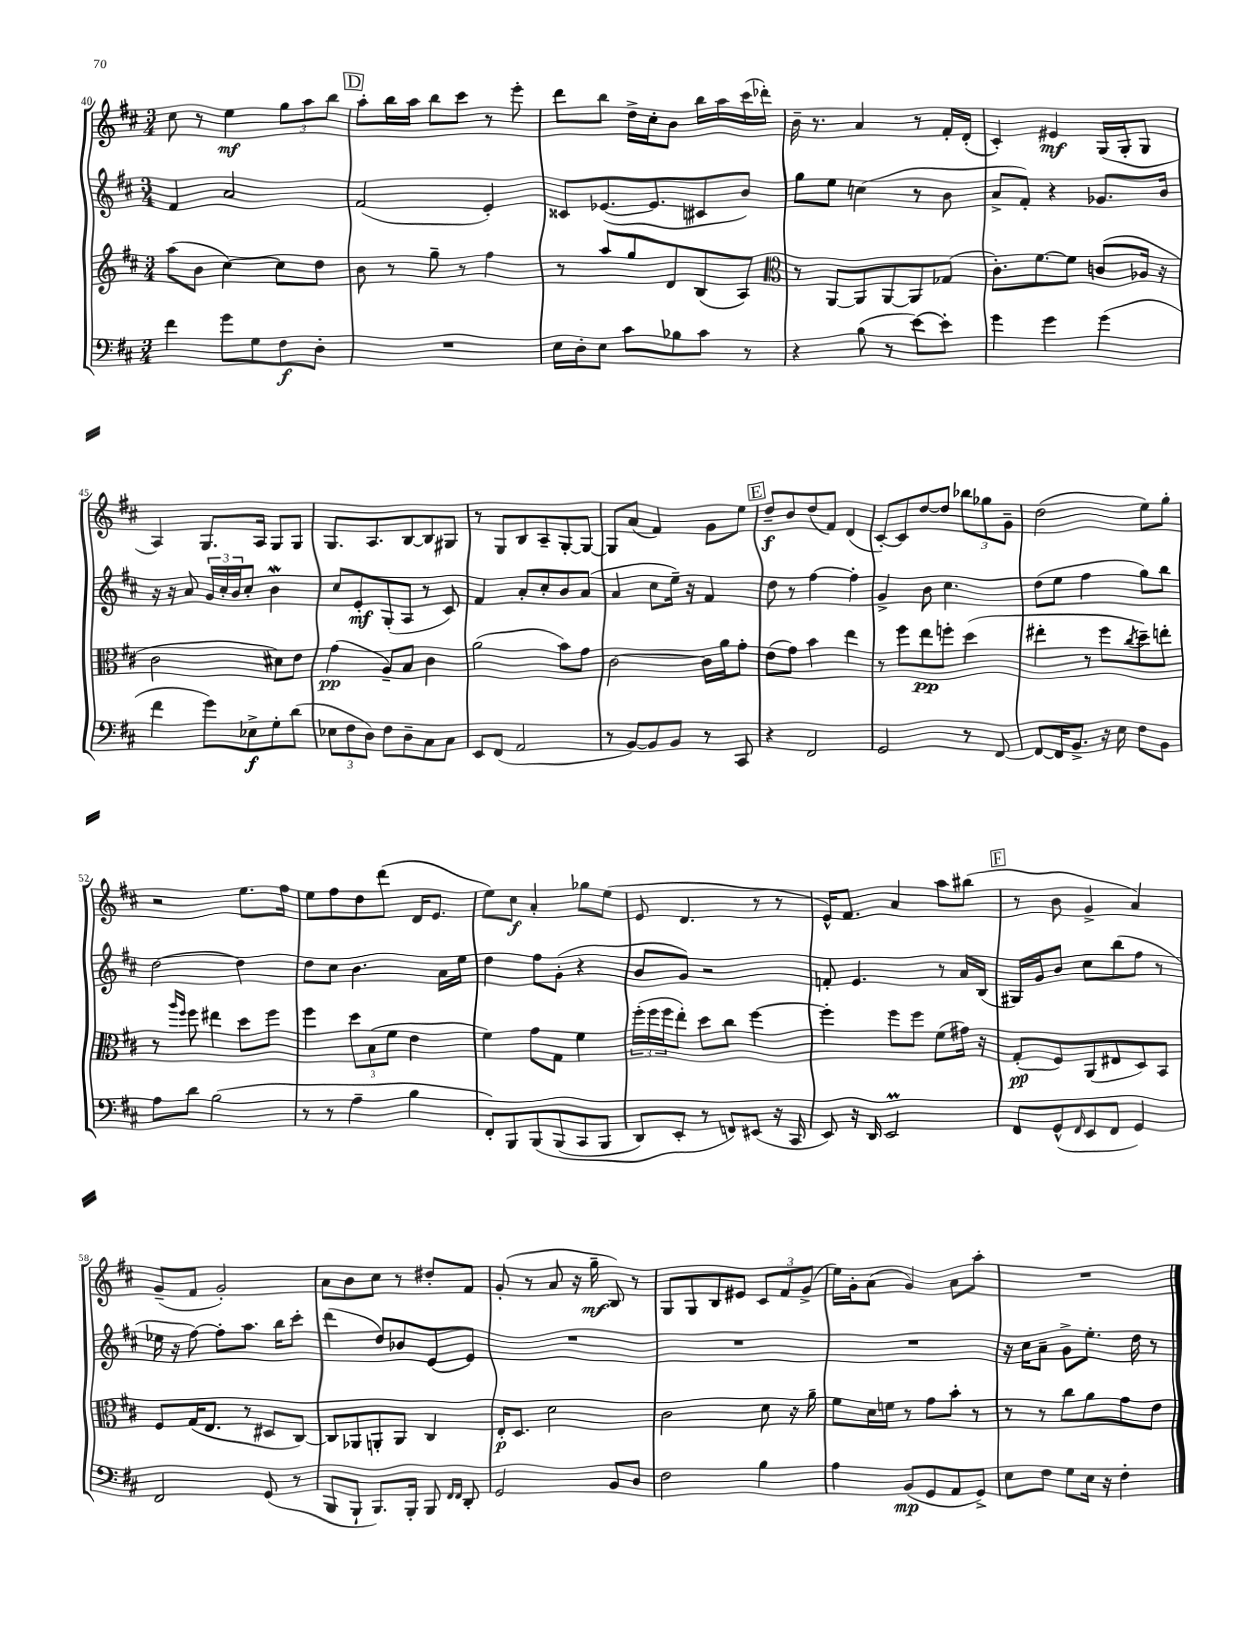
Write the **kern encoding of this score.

**kern	**dynam	**kern	**dynam	**kern	**dynam	**kern	**dynam
*part4	*part4	*part3	*part3	*part2	*part2	*part1	*part1
*staff4	*staff4	*staff3	*staff3	*staff2	*staff2	*staff1	*staff1
*clefF4	*	*clefG2	*	*clefG2	*	*clefG2	*
*k[f#c#]	*	*k[f#c#]	*	*k[f#c#]	*	*k[f#c#]	*
*M3/4	*	*M3/4	*	*M3/4	*	*M3/4	*
=40	=40	=40	=40	=40	=40	=40	=40
4f#\	.	(8aa\L	.	4f#/	.	8cc#\	.
.	.	8b\J	.	.	.	8r	.
8g\L	.	[4cc#\)	.	2a/	.	4ee\	mf
8G\	.	.	.	.	.	.	.
8F#\	f	8cc#\L]	.	.	.	12gg\L	.
.	.	.	.	.	.	12aa\	.
8D'\J	.	8dd\J	.	.	.	.	.
.	.	.	.	.	.	12bb\J	.
!!LO:REH:place=s1:t=D
=41	=41	=41	=41	=41	=41	=41	=41
2.r	.	8b\	.	(2f#/	.	8aa'\L	.
.	.	8r	.	.	.	16bb\L	.
.	.	.	.	.	.	16aa\JJ	.
.	.	8gg~\	.	.	.	8bb\L	.
.	.	8r	.	.	.	8ccc#\J	.
.	.	4ff#\	.	4e'/)	.	8r	.
.	.	.	.	.	.	8eee'\	.
=42	=42	=42	=42	=42	=42	=42	=42
16E\LL	.	8r	.	8c##X/L	.	8ddd\L	.
16D'\J	.	.	.	.	.	.	.
8E\J	.	8aa/L	.	([8.e-X/	.	8bb\J	.
8c#\L	.	8gg/	.	.	.	16dd^\LL	.
.	.	.	.	8.e-/]	.	16cc#'\J	.
8B-X\	.	8d/	.	.	.	8b\J	.
8c#\J	.	(8B/	.	8c#X/	.	16bb\LL	.
.	.	.	.	.	.	16aa\	.
8r	.	8A/J)	.	8b/J)	.	(16ccc#\	.
.	.	.	.	.	.	16ddd-X'\JJ)	.
=43	=43	=43	=43	=43	=43	=43	=43
*	*	*clefC3	*	*	*	*	*
4r	.	8r	.	8gg\L	.	16b~\	.
.	.	.	.	.	.	8.r	.
.	.	[8AA/L	.	8ee\J	.	.	.
(8B\	.	8AA/]	.	(4ccn\	.	4a/	.
8r	.	[8AA/	.	.	.	.	.
[8e\L)	.	8AA/]	.	8r	.	8r	.
8e'\J]	.	(8G-X/J	.	8b\	.	16f#'/LL	.
.	.	.	.	.	.	(16d'/JJ	.
=44	=44	=44	=44	=44	=44	=44	=44
4g\	.	8.c#'\L)	.	8a^/L	.	4c#'/)	.
.	.	.	.	8f#'/J)	.	.	.
.	.	[8.f#\	.	.	.	.	.
4g\	.	.	.	4r	.	4e#X/	mf
.	.	8f#\J]	.	.	.	.	.
(4g\	.	(8cn/L	.	8.g-X/L	.	(16G/LL	.
.	.	.	.	.	.	16G'/J	.
.	.	16A-X/Jk	.	.	.	8G/J	.
.	.	16r	.	16b/Jk	.	.	.
!!LO:LB:g=z
=45	=45	=45	=45	=45	=45	=45	=45
4f#\	.	2c#\	.	16r	.	4A/)	.
.	.	.	.	16r	.	.	.
.	.	.	.	8a/	.	.	.
8g\L)	.	.	.	24g/LL	.	8.G/L	.
.	.	.	.	24cc#'/	.	.	.
.	.	.	.	24b/J	.	.	.
8E-X^\	f	.	.	8cc#'/J	.	.	.
.	.	.	.	.	.	16A/Jk	.
8G'\	.	8d#X\L)	.	4bW\	.	8G/L	.
(8d\J	.	8e\J	.	.	.	8G/J	.
=46	=46	=46	=46	=46	=46	=46	=46
12E-X\L	.	(4g\	pp	8cc#/L	.	8.G/L	.
12F#\	.	.	.	.	.	.	.
.	.	.	.	8e'/	mf	.	.
12D\J)	.	.	.	.	.	.	.
.	.	.	.	.	.	8.A/	.
8F#\L	.	8A~/L)	.	(8G'/	.	.	.
8D~\	.	8B/J	.	8A/J	.	[8B/	.
8C#\	.	4c#\	.	8r	.	8B/]	.
8C#\J	.	.	.	8c#/)	.	8G#X/J	.
=47	=47	=47	=47	=47	=47	=47	=47
8EE/L	.	(2a\	.	4f#/	.	8r	.
(8FF#/J	.	.	.	.	.	8G/L	.
2AA/	.	.	.	8a'/L	.	8B/	.
.	.	.	.	8cc#'/	.	8A~/	.
.	.	8b\L)	.	8b/	.	[8G'/	.
.	.	8g\J	.	(8a/J	.	8G/J_	.
=48	=48	=48	=48	=48	=48	=48	=48
8r	.	[2c#\	.	4a/	.	8G/L]	.
[8BB/L)	.	.	.	.	.	(8a/J	.
8BB/]	.	.	.	8cc#\L	.	4f#/)	.
8BB/J	.	.	.	16ee~\Jk)	.	.	.
.	.	.	.	16r	.	.	.
8r	.	16c#\LL]	.	4f#/	.	8g\L	.
.	.	16a\J	.	.	.	.	.
8CC#/	.	8g'\J	.	.	.	8ee\J	.
!!LO:REH:place=s1:t=E
=49	=49	=49	=49	=49	=49	=49	=49
4r	.	(8e\L	.	8dd\	.	8dd~/L	f
.	.	8g\J)	.	8r	.	8b/	.
2FF#/	.	4b\	.	[4ff#\	.	(8dd/	.
.	.	.	.	.	.	8f#/J)	.
.	.	4ee\	.	4ff#'\]	.	(4d/	.
=50	=50	=50	=50	=50	=50	=50	=50
2GG/	.	8r	.	4g^/	.	[8c#'/L)	.
.	.	8ff#\L	.	.	.	8c#/]	.
.	.	8ee\	pp	8b\	.	[8dd/	.
.	.	8ffn'\J	.	4.cc#\	.	8dd/J]	.
8r	.	(4dd\	.	.	.	12bb-X\L	.
.	.	.	.	.	.	12gg-X\	.
[8FF#/	.	.	.	.	.	.	.
.	.	.	.	.	.	12g~\J	.
=51	=51	=51	=51	=51	=51	=51	=51
8FF#/L_	.	4ee#X'\	.	(8dd\L	.	(2dd\	.
16FF#/K]	.	.	.	8ee\J	.	.	.
8.BB^/J	.	.	.	.	.	.	.
.	.	8r	.	4ff#\	.	.	.
16r	.	8ff#\L	.	.	.	.	.
16E\	.	.	.	.	.	.	.
.	.	8qcc#/	.	.	.	.	.
8F#\L	.	8dd~\)	.	8gg\L)	.	8ee\L)	.
8BB\J	.	8een'\J	.	8bb\J	.	8gg'\J	.
!!LO:LB:g=z
=52	=52	=52	=52	=52	=52	=52	=52
8A\L	.	8r	.	[2dd\	.	2r	.
.	.	16qqaa/LL	.	.	.	.	.
.	.	16qqff#/JJ	.	.	.	.	.
8d\J	.	8ff#\	.	.	.	.	.
(2B\	.	4ee#X\	.	.	.	.	.
.	.	8dd\L	.	4dd\]	.	8.ee\L	.
.	.	8ff#\J	.	.	.	.	.
.	.	.	.	.	.	16ff#\Jk	.
=53	=53	=53	=53	=53	=53	=53	=53
8r	.	4ff#\	.	8dd\L	.	8ee\L	.
8r	.	.	.	8cc#\J	.	8ff#\	.
4A~\	.	12dd\L	.	4.b\	.	8dd\	.
.	.	(12B\	.	.	.	.	.
.	.	.	.	.	.	(8ddd\J	.
.	.	12f#\J	.	.	.	.	.
4B\	.	4e\	.	.	.	16d/KL	.
.	.	.	.	.	.	8.e/J	.
.	.	.	.	16a\LL	.	.	.
.	.	.	.	16ee\JJ	.	.	.
=54	=54	=54	=54	=54	=54	=54	=54
8FF#'/L)	.	4f#\)	.	4dd\	.	8ee\L)	.
8BBB/	.	.	.	.	.	8cc#\J	f
(8BBB/	.	8g\L	.	8ff#\L	.	4a'/	.
(8BBB/	.	8G\J	.	(8g'\J	.	.	.
8CC#/	.	4f#\	.	4r	.	8gg-X\L	.
8BBB/J	.	.	.	.	.	(8ee\J	.
=55	=55	=55	=55	=55	=55	=55	=55
8DD/L)	.	(24ff#'\LL	.	8b/L	.	8e/	.
.	.	24ff#\	.	.	.	.	.
.	.	24ff#\J	.	.	.	.	.
8EE'/J	.	8ee'\J)	.	8g/J)	.	4.d/	.
8r	.	8dd\L	.	2r	.	.	.
8FFn/L)	.	8cc#\J	.	.	.	.	.
(8EE#X/J	.	[4ff#\	.	.	.	8r	.
16r	.	.	.	.	.	8r	.
16CC#/	.	.	.	.	.	.	.
=56	=56	=56	=56	=56	=56	=56	=56
8EE/)	.	4ff#'\]	.	8fn'/	.	16e^^/KL)	.
.	.	.	.	.	.	8.f#/J	.
16r	.	.	.	4.e/	.	.	.
16DD/	.	.	.	.	.	.	.
2EEM/	.	8ff#\L	.	.	.	4a/	.
.	.	8ff#\J	.	.	.	.	.
.	.	(8f#\L	.	8r	.	8aa\L	.
.	.	16g#X\Jk)	.	16a/LL	.	(8bb#X\J	.
.	.	16r	.	(16B/JJ	.	.	.
!!LO:REH:place=s1:t=F
=57	=57	=57	=57	=57	=57	=57	=57
8FF#/L	.	(8G'/L	pp	16G#X/LL)	.	8r	.
.	.	.	.	16g/J	.	.	.
(8GG^^/	.	8F#/)	.	8b/J	.	8b\	.
16qqFF#/	.	.	.	.	.	.	.
8EE/	.	(8AA/	.	8cc#\L	.	4g^/	.
8FF#/J	.	8E#X/	.	(8bb\	.	.	.
4GG/)	.	8D/)	.	8ff#\J	.	4a/)	.
.	.	8BB/J	.	8r	.	.	.
!!LO:LB:g=z
=58	=58	=58	=58	=58	=58	=58	=58
2FF#/	.	8F#/L	.	16ee-X\	.	(8g~/L	.
.	.	.	.	16r	.	.	.
.	.	(16G/K	.	[8ff#\)	.	8f#/J	.
.	.	8.E/J	.	.	.	.	.
.	.	.	.	8ff#'\L]	.	2g'/)	.
.	.	8r	.	8.aa\J	.	.	.
(8GG/	.	8D#X/L	.	.	.	.	.
.	.	.	.	16bb\KL	.	.	.
8r	.	[8C#/J)	.	8ccc#'\J	.	.	.
=59	=59	=59	=59	=59	=59	=59	=59
8BBB/L	.	8C#/L]	.	(4ddd\	.	8a\L	.
8BBB`/J	.	8AA-X/	.	.	.	8b\	.
8.BBB/L)	.	8AAn'/	.	8dd/L)	.	8cc#\J	.
.	.	8AA/J	.	8b-X/	.	8r	.
16BBB'/Jk	.	.	.	.	.	.	.
8BBB/	.	4C#/	.	[8e/	.	8dd#X'/L	.
16qqFF#/LL	.	.	.	.	.	.	.
16qqFF#/JJ	.	.	.	.	.	.	.
8DD'/	.	.	.	8e/J]	.	8f#/J	.
=60	=60	=60	=60	=60	=60	=60	=60
2GG/	.	16E'/KL	p	2.r	.	(8g'/	.
.	.	8.D/J	.	.	.	.	.
.	.	.	.	.	.	8r	.
.	.	2d\	.	.	.	8a/	.
.	.	.	.	.	.	16r	.
.	.	.	.	.	.	16gg~\	mf
8BB/L	.	.	.	.	.	8B/)	.
8D/J	.	.	.	.	.	8r	.
=61	=61	=61	=61	=61	=61	=61	=61
2F#\	.	2c#\	.	2.r	.	8G/L	.
.	.	.	.	.	.	8G/	.
.	.	.	.	.	.	8B/	.
.	.	.	.	.	.	8e#X/J	.
4B\	.	8d\	.	.	.	12c#/L	.
.	.	.	.	.	.	12f#/	.
.	.	16r	.	.	.	.	.
.	.	.	.	.	.	(12g^/J	.
.	.	16a~\	.	.	.	.	.
=62	=62	=62	=62	=62	=62	=62	=62
4A\	.	8f#\L	.	2.r	.	16ee\LL)	.
.	.	.	.	.	.	16g'\J	.
.	.	16d\L	.	.	.	(8a\J	.
.	.	16fn\JJ	.	.	.	.	.
(8BB/L	mp	8r	.	.	.	4g/)	.
8GG/	.	8g\L	.	.	.	.	.
8AA/	.	8b'\J	.	.	.	8a\L	.
8GG^/J)	.	8r	.	.	.	8aa'\J	.
=63	=63	=63	=63	=63	=63	=63	=63
8E\L	.	8r	.	16r	.	2.r	.
.	.	.	.	16cc#\KL	.	.	.
8F#\J	.	8r	.	8a~\J	.	.	.
8G\L	.	8cc#\L	.	8g^\L	.	.	.
16E\Jk	.	8a\	.	8.ee'\J	.	.	.
16r	.	.	.	.	.	.	.
4F#'\	.	8g\	.	.	.	.	.
.	.	.	.	16dd\	.	.	.
.	.	8e\J	.	8r	.	.	.
==	==	==	==	==	==	==	==
*-	*-	*-	*-	*-	*-	*-	*-
